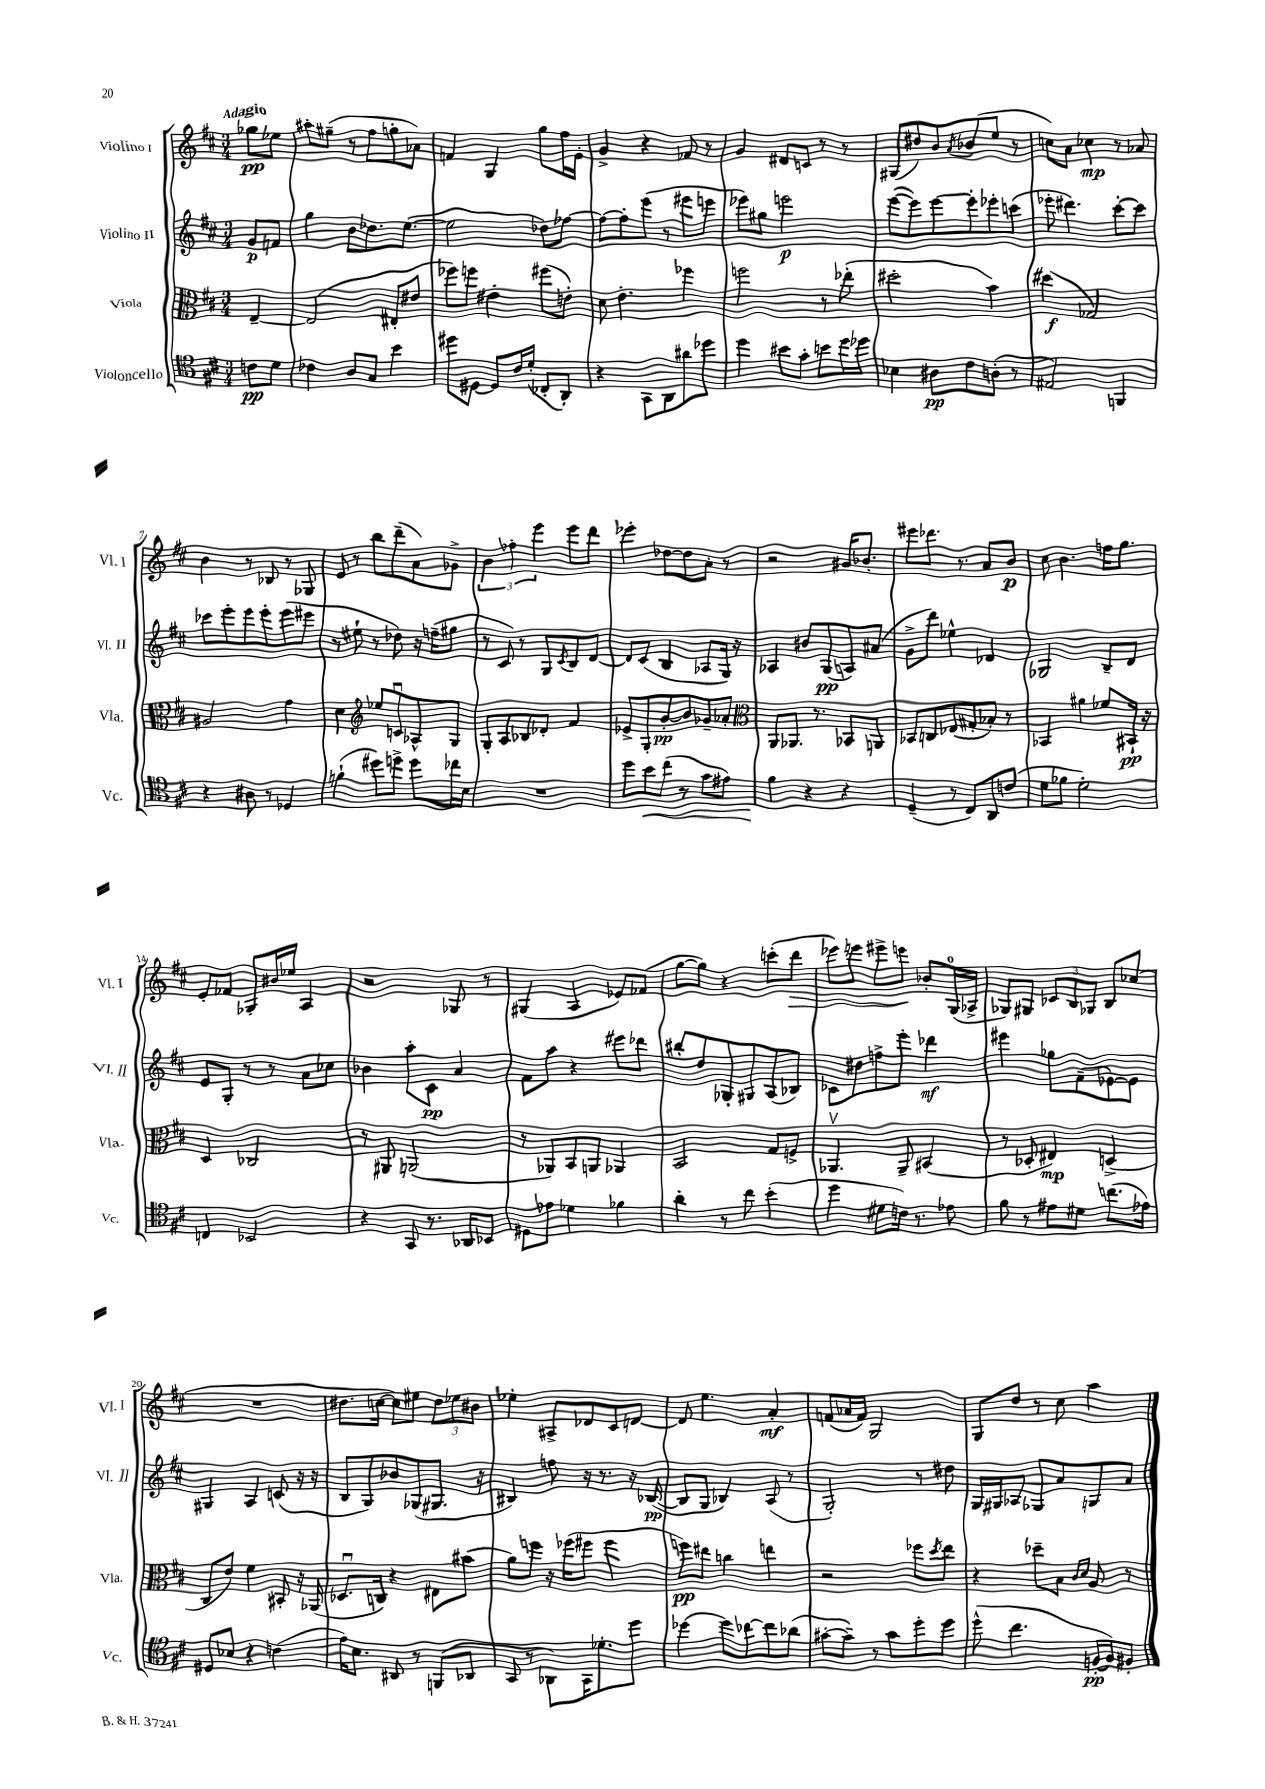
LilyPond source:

<<
\new StaffGroup <<
\new Staff = "s0" \with { instrumentName = "Violino I" shortInstrumentName = "Vl. I" } {
    \clef treble \key d \major \numericTimeSignature \time 3/4 \partial 4 \tempo "Adagio"
    ges''8\pp ees''8 |
    ais''8-. gis''8--( r8 fis''8 g''8-. aes'8) |
    f'4 g4 g''8 fis''16 e'16-. |
    g'4-> r4 fes'8 r8 |
    g'4 dis'8 c'8 r8 r8 |
    gis8( dis''8) b'8 \acciaccatura { a'8 } bes'8( e''8 r8 |
    c''8) a'8 ces''4\mp r8 aes'8 |
    b'4 r8 bes8 r8 ges8 |
    e'8 r8 b''8 d'''8--( a'8) ges'8-> |
    \tuplet 3/2 { b'4 fes''4-. e'''4 } e'''8 d'''8 |
    ees'''4-. des''8~ des''8 a'8-. r8 |
    r2 gis'16 bes'8.-. |
    eis'''8 des'''8. r8. a'8 b'8\p |
    cis''8 b'4. f''16 g''8. |
    e'8-. fes'8 ges8-. bis'16 ees''16 a4 |
    r2 ges8 r8 |
    gis4( a4 ees'8) fes'8( |
    g''8~ g''8) r4 c'''8-.( d'''8\> |
    ees'''8) e'''8 eis'''8-> e'''8\! bes'8-. g16-0( aes16-> |
    ges8) gis8 \tuplet 3/2 { ces'8 b8 ges8 } b8 ces''8( |
    R2. |
    dis''8. c''16~ c''8) eis''8 \tuplet 3/2 { dis''8 ees''8 bis'8 } |
    ees''4-. ais8-> des'8 cis'8 d'8~ |
    d'8 e''4. a'4-.\mf |
    f'8( aes'16 f'16) g2 |
    g8 d''8 r8 cis''8 a''4 \bar "|." |
}
\new Staff = "s1" \with { instrumentName = "Violino II" shortInstrumentName = "Vl. II" } {
    \clef treble \key d \major \numericTimeSignature \time 3/4 \partial 4
    g'8\p f'8 |
    g''4 b'8 des''8. e''8.~( |
    e''2 des''8) fes''8~ |
    fes''8~ fes''8-. e'''8( r8 eis'''8 e'''8 |
    ees'''8) gis''8 e'''2\p |
    e'''8~( e'''8) e'''8~ e'''8-. ees'''8-. c'''8( |
    ees'''8-. dis'''4.) cis'''8~-. cis'''8 |
    ces'''8 e'''8-. e'''8 e'''8-. e'''8( eis'''8 |
    r8 eis''8-! r8 des''8) r16 f''16--( gis''8 |
    r8 cis'8) r8 g8 \acciaccatura { cis'8 } b8 d'8~ |
    d'8 cis'8( b4 aes8 g16) r16 |
    aes4 bis'8 g8\pp( a8) ais'8( |
    g'8-> d'''8) ees''4-^ des'4 |
    ges2 b8-- d'8 |
    e'8 g8-. r8 r8 a'8 ces''8 |
    bes'4 a''8-. cis'8\pp a'4 |
    fis'8 a''8 r4 eis'''8 des'''8 |
    bis''8-. d''8 ges8-. gis8 a8( bes8) |
    ces'8 dis''8 f''8-> e'''8-. des'''4\mf |
    eis'''4 ges''8 fis'8--( ees'8~) ees'8 |
    gis4 a4 c'8( r16 r16 |
    b8 g8) bes'8 ges8( gis8. r16 |
    bis4) f''8 r16 r8. r16 bes16~\pp( |
    bes8 g8 bes4) a8( r8 |
    g2-.) r8 dis''8 |
    g16 gis16 aes8 ges8 a'8 g8 a'8 \bar "|." |
}
\new Staff = "s2" \with { instrumentName = "Viola" shortInstrumentName = "Vla." } {
    \clef alto \key d \major \numericTimeSignature \time 3/4 \partial 4
    e4~-- |
    e2( eis8-. eis'8 |
    fes''8) f''8 eis'4-. fis''8( e'8-.) |
    d'8 e'4.-. fes''4 |
    f''2 r8 ees''8-.( |
    dis''2-. b'4) |
    dis''4\f( ges2) |
    ais2 g'4 |
    d'4 \clef treble ees''8 c'8\downbow aes8-^ g8 |
    g8-. a8 bes8 des'8-. fis'4 |
    ees'8-> g8-. b'8~-.\pp b'8 ges'8-- aes'8-. |
    \clef alto a,8 aes,8. r8. bes,8 a,8 |
    bes,8 c8 ees8( gis8-. bes8-.) r8 |
    bes,4 ais'4 fes'8 bis,16-!\pp r16 |
    d4 ces2 |
    r8 ais,8 a,2( |
    r8 aes,8) b,8 a,8 aes,4 |
    b,2 g8 f8-> |
    aes,4.\upbow aes,8-- bis,4( |
    r8 des8-. eis4\mp) d4->( |
    cis8 e'8) fis'4 bis,8-. r16 aes,16( |
    des8.\downbow c16) r4 eis8 bis'8( |
    a'8) f''8 r16 fes''16( fis''8 fis''4 |
    f''8\pp) eis''8 c''4 e''4 |
    r2 fes''8 \acciaccatura { d''8 } e''8 |
    r4 des''8-- b8 \grace { cis'16 d'16 } a8 r8 \bar "|." |
}
\new Staff = "s3" \with { instrumentName = "Violoncello" shortInstrumentName = "Vc." } {
    \clef tenor \key d \major \numericTimeSignature \time 3/4 \partial 4
    c'8\pp d'8 |
    ces'4 a8 g8 b'4 |
    dis''8 dis8~ dis8 cis'16 d'16-.( ces8-. a,8-.) |
    r4 g,8 a,8 ais'8 des''8 |
    d''4 bis'8 g'8-. b'8 d''16 des''16 |
    bes4 ais8\pp cis'8 a8-.( r8 |
    eis2) f,4 |
    r4 ais8 r8 des4 |
    f'4-!( dis''8) d''8-> d''8 ces''16 b16 |
    R2. |
    d''8 b'8\< cis''8( r8 g'8 eis'8) |
    fis'4\! r4 r4 |
    d4--( r8 cis8) a,8 c'8( |
    d'8 fes'8 d'2-.) |
    c4 bes,2 |
    r4 g,8 r8. aes,16 bes,8 |
    dis8 ees'8 des'4 fes'4 |
    a'4-. r8 cis''8 b'4-.( |
    d''4 dis'8 c'16) r8. ees'8 |
    fis'8 r8 eis'8 dis'8 c''8.( ees'16) |
    dis8 bes8 r4 c'4( |
    e'16) b8. ais,8 r8 f,8( aes,8 |
    g,8 r8 aes,8) g,16 des'8.-. d''8 |
    des''4~ des''8 ces''8~ ces''8 aes'8( |
    gis'8~-. gis'8--) r8 gis'8 d''8-. d''8 |
    d''8-^( cis''4. f16~-.\pp f16) fis8-. \bar "|." |
}
>>
>>
